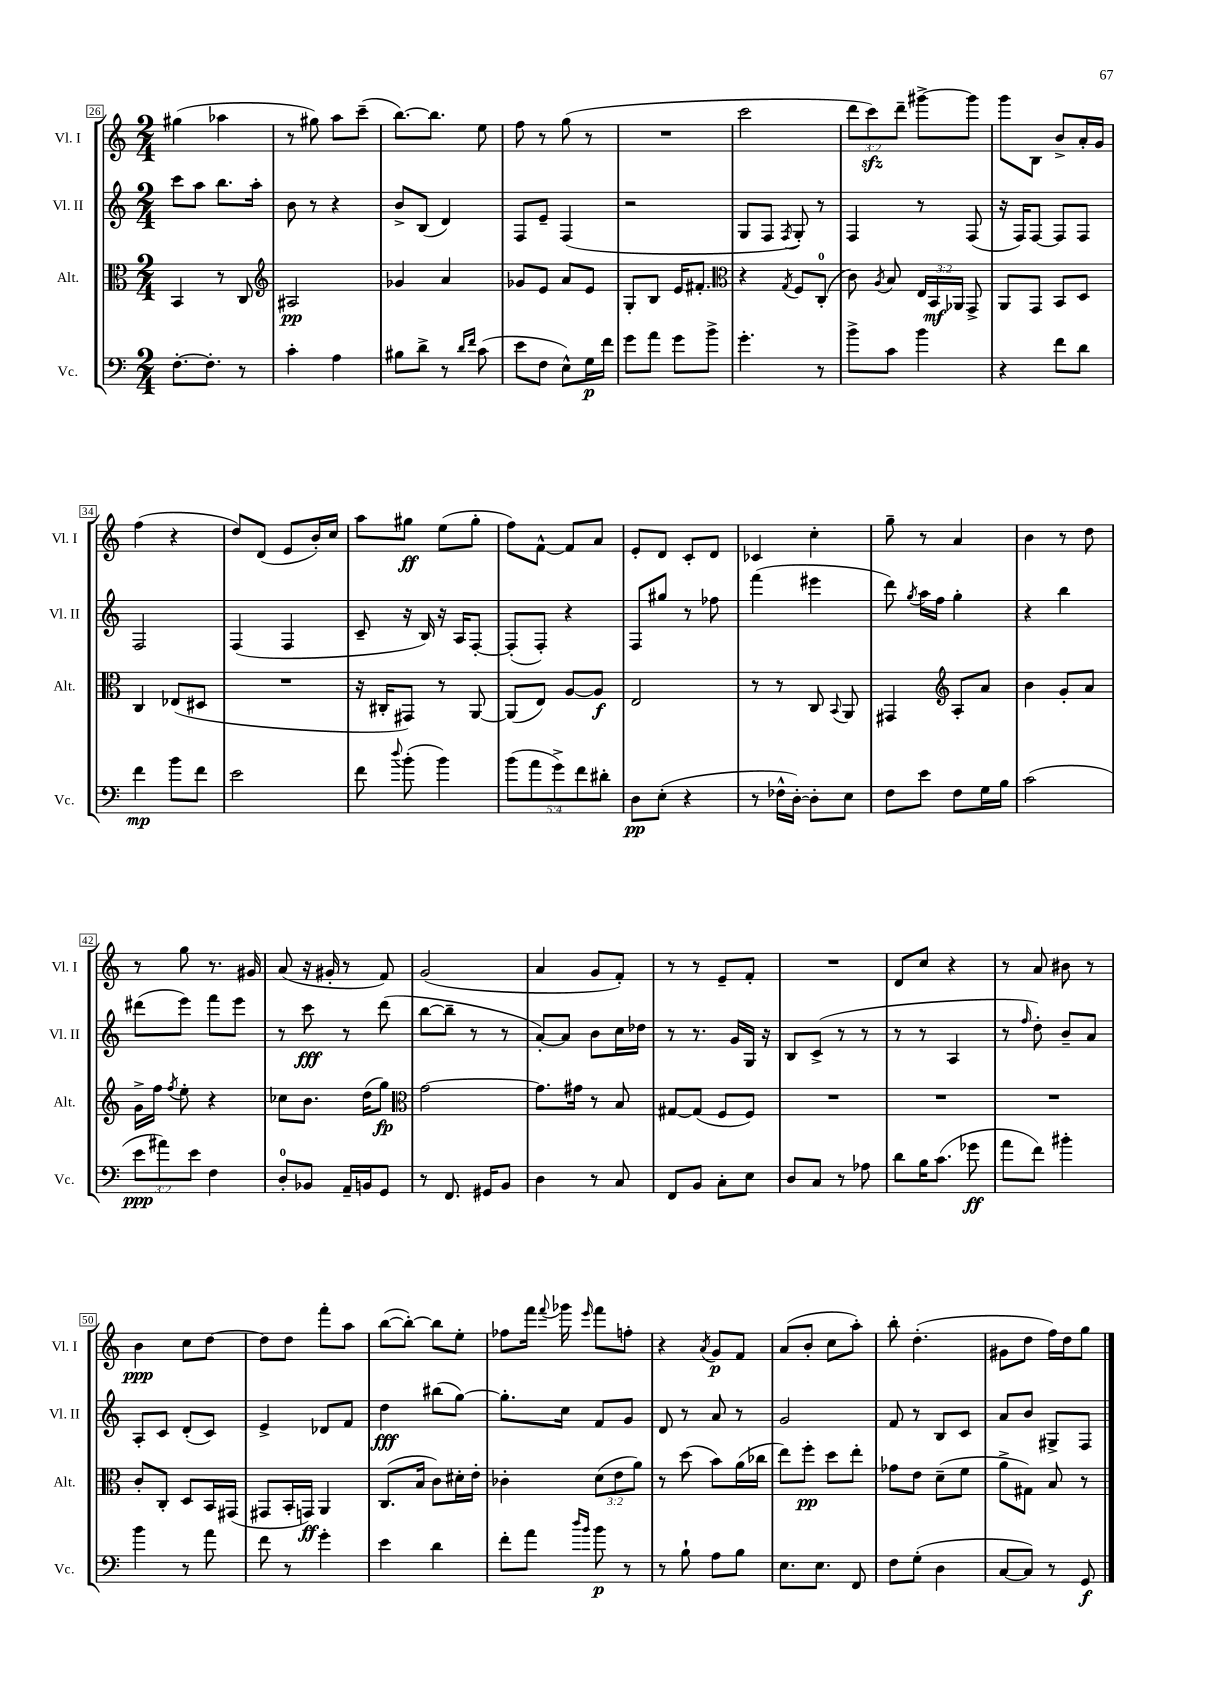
<<
\new StaffGroup <<
\new Staff = "s0" \with { instrumentName = "Vl. I" shortInstrumentName = "Vl. I" } {
    \clef treble \key c \major \numericTimeSignature \time 2/4 \override Staff.TupletNumber.text = #tuplet-number::calc-fraction-text
    \autoBeamOff gis''4( aes''4 |
    r8 gis''8) a''8[ c'''8]--( |
    b''8.[~) b''8.] e''8 |
    f''8 r8 g''8( r8 |
    R2 |
    c'''2 |
    \tuplet 3/2 { d'''8[ c'''8\sfz) d'''8]-- } gis'''8[~-> gis'''8] |
    g'''8[ b8] b'8[-> a'16-. g'16] |
    f''4( r4 |
    d''8[) d'8]( e'8[ b'16-.) c''16] |
    a''8[ gis''8]\ff e''8[( gis''8]-. |
    f''8[) f'8]~-^ f'8[ a'8] |
    e'8[-. d'8] c'8[-. d'8] |
    ces'4 c''4-. |
    g''8-- r8 a'4 |
    b'4 r8 d''8 |
    r8 g''8 r8. gis'16 |
    a'8( r16 gis'16-. r8 f'8) |
    g'2( |
    a'4 g'8[ f'8]-.) |
    r8 r8 e'8[-- f'8]-. |
    R2 |
    d'8[ c''8] r4 |
    r8 a'8 bis'8 r8 |
    b'4\ppp c''8[ d''8]~ |
    d''8[ d''8] f'''8[-. a''8] |
    b''8[~( b''8]~-.) b''8[ e''8]-. |
    fes''8[ f'''16] \appoggiatura { f'''8 } ges'''16 \grace { e'''16 } f'''8[ f''8]-. |
    r4 \acciaccatura { a'8 } g'8[\p f'8] |
    a'8[( b'8]-. c''8[ a''8]-.) |
    b''8-. d''4.-.( |
    gis'8[ d''8] f''16[) d''16 g''8] \bar "|." |
}
\new Staff = "s1" \with { instrumentName = "Vl. II" shortInstrumentName = "Vl. II" } {
    \clef treble \key c \major \numericTimeSignature \time 2/4
    \autoBeamOff c'''8[ a''8] b''8.[ a''16]-. |
    b'8 r8 r4 |
    b'8[-> b8]( d'4) |
    f8[ e'8]-- f4( |
    r2 |
    g8[ f8] \acciaccatura { f8 } g8-.) r8 |
    f4 r8 f8( |
    r16 f16[) f8]~ f8[ f8] |
    f2 |
    f4( f4 |
    c'8-- r16 b16) r16 a16[ f8]~-. |
    f8[-.( f8]-.) r4 |
    f8[ gis''8] r8 fes''8 |
    f'''4( eis'''4 |
    d'''8) \acciaccatura { g''8 } a''16[ f''16] g''4-. |
    r4 b''4 |
    dis'''8[( e'''8]) f'''8[ e'''8] |
    r8 c'''8\fff r8 d'''8( |
    b''8[~ b''8]-- r8 r8 |
    a'8[~-.) a'8] b'8[ c''16 des''16] |
    r8 r8. g'16[ g16] r16 |
    b8[ c'8]->( r8 r8 |
    r8 r8 a4 |
    r8 \grace { f''16 } d''8-.) b'8[-- a'8] |
    a8[-. c'8] d'8[-.( c'8]) |
    e'4-> des'8[ f'8] |
    d''4\fff bis''8[( g''8]~) |
    g''8.[-. c''16] f'8[ g'8] |
    d'8 r8 a'8 r8 |
    g'2 |
    f'8 r8 b8[ c'8] |
    a'8[ b'8] gis8[-> f8] \bar "|." |
}
\new Staff = "s2" \with { instrumentName = "Alt." shortInstrumentName = "Alt." } {
    \clef alto \key c \major \numericTimeSignature \time 2/4 \override Staff.TupletNumber.text = #tuplet-number::calc-fraction-text
    \autoBeamOff b,4 r8 c8 |
    \clef treble ais2\pp |
    ges'4 a'4 |
    ges'8[ e'8] a'8[ e'8] |
    g8[-. b8] e'16[ fis'8.]-. |
    \clef alto r4 \acciaccatura { g8 } f8[ c8]-0-.( |
    c'8) \acciaccatura { a8 } b8 \tuplet 3/2 { e16[ b,16\mf aes,16] } g,8-> |
    a,8[ g,8] b,8[ d8] |
    c4 ees8[( dis8] |
    R2 |
    r16 cis16[-. gis,8]) r8 a,8~ |
    a,8[( e8]) a8[~ a8]\f |
    e2 |
    r8 r8 c8 \appoggiatura { b,8 } a,8 |
    gis,4 \clef treble a8[-. a'8] |
    b'4 g'8[-. a'8] |
    g'16[-> f''16] \acciaccatura { f''8 } e''8-. r4 |
    ces''8[ b'8.] d''16[( g''8]\fp) |
    \clef alto g'2~ |
    g'8.[ gis'16] r8 b8 |
    gis8[~ gis8]( f8[ f8]) |
    R2 |
    R2 |
    R2 |
    c'8[-. c8]-. d8[ b,16 gis,16]( |
    gis,8[ b,16-. g,16]\ff) a,4 |
    c8.[( b16] c'8[) dis'16-. e'16]-. |
    ces'4-. \tuplet 3/2 { d'8[( e'8 a'8]) } |
    r8 d''8( b'8[) a'16( ces''16] |
    e''8[) f''8]-.\pp d''8[ e''8]-. |
    ges'8[ e'8] d'8[--( f'8] |
    a'8[-> gis8]) b8 r8 \bar "|." |
}
\new Staff = "s3" \with { instrumentName = "Vc." shortInstrumentName = "Vc." } {
    \clef bass \key c \major \numericTimeSignature \time 2/4 \override Staff.TupletNumber.text = #tuplet-number::calc-fraction-text
    \autoBeamOff f8.[~-. f8.]-. r8 |
    c'4-. a4 |
    bis8[ d'8]-> r8 \grace { d'16[ f'16] } c'8( |
    e'8[ f8] e8[-^) g16\p f'16] |
    g'8[ a'8] g'8[ b'8]-> |
    g'4.-. r8 |
    b'8[-> c'8] b'4 |
    r4 f'8[ d'8] |
    f'4\mp b'8[ f'8] |
    e'2 |
    f'8 \appoggiatura { d''8 } b'8-.( b'4) |
    \tuplet 5/4 { b'8[( a'8 g'8->) f'8 dis'8]-. } |
    d8[\pp e8]-.( r4 |
    r8 fes16[-^ d16]~-.) d8[-. e8] |
    f8[ e'8] f8[ g16 b16] |
    c'2( |
    \tuplet 3/2 { e'8[\ppp ais'8) e'8] } f4 |
    d8[-0-. bes,8] a,16[-- b,16 g,8] |
    r8 f,8. gis,16[ b,8] |
    d4 r8 c8 |
    f,8[ b,8] c8[-. e8] |
    d8[ c8] r8 aes8 |
    d'8[ b16 c'8.]( ges'8\ff |
    a'8[ f'8]) bis'4-. |
    b'4 r8 a'8 |
    f'8 r8 g'4-. |
    e'4 d'4 |
    f'8[-. a'8] \grace { d''16[ b'16] } b'8\p r8 |
    r8 b8-! a8[ b8] |
    e8.[ e8.] f,8 |
    f8[ g8]-.( d4 |
    c8[~ c8]) r8 g,8\f \bar "|." |
}
>>
>>
\layout { \context { \Score currentBarNumber = #26 \override BarNumber.stencil = #(make-stencil-boxer 0.1 0.3 ly:text-interface::print) } }
